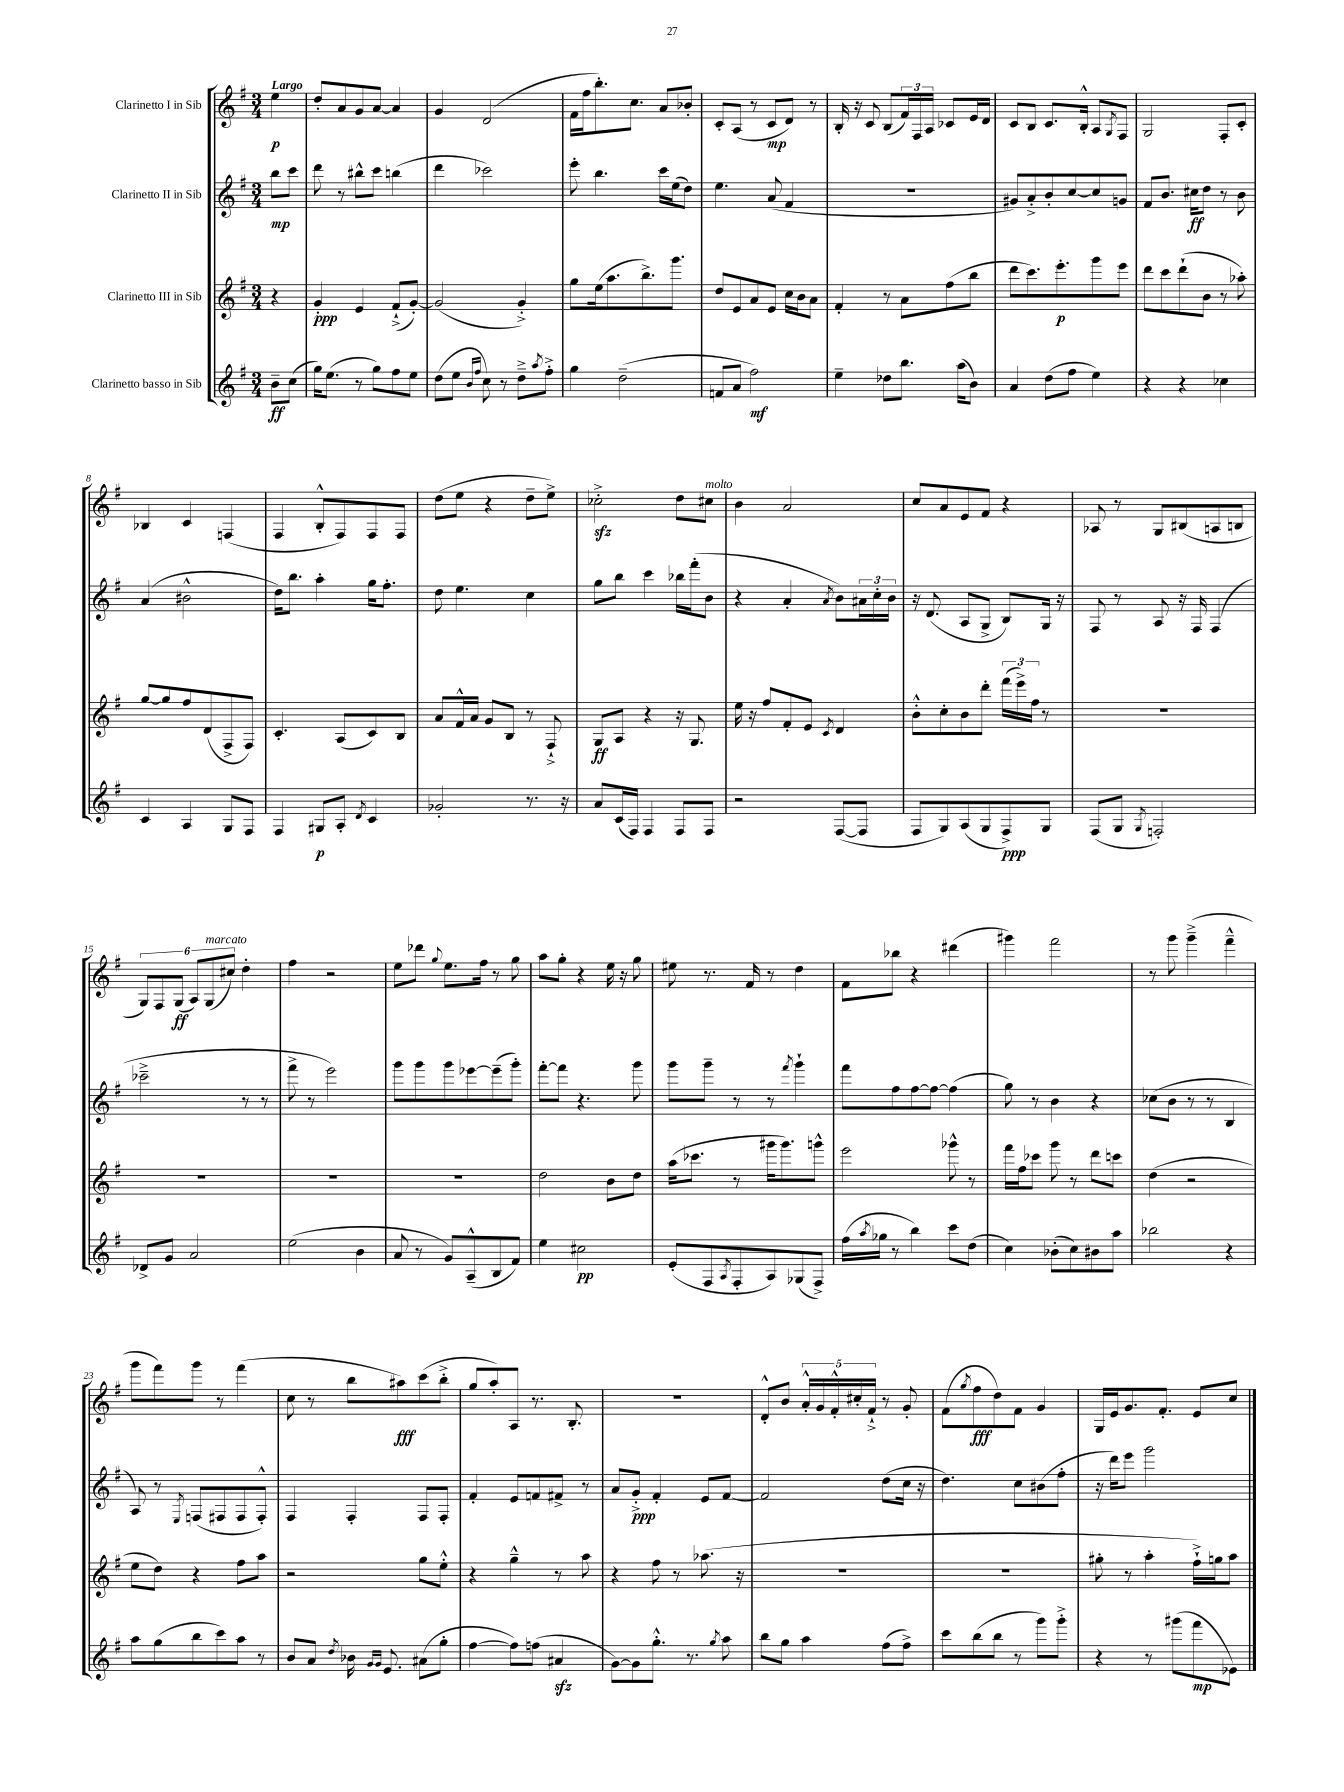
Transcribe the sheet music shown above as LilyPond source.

<<
\new StaffGroup <<
\new Staff = "s0" \with { instrumentName = "Clarinetto I in Sib" } {
    \clef treble \key g \major \numericTimeSignature \time 3/4 \partial 4 \tempo "Largo"
    e''4\p |
    d''8-. a'8 g'8 a'8~ a'4 |
    g'4 d'2( |
    fis'16 fis''16 b''8.-.) c''8. a'8 bes'8-. |
    c'8-. a8( r8 c'8\mp d'8) r8 |
    b16-. r16 c'8 b8( \tuplet 3/2 { fis'16) fis16 a16 } ces'8 e'16 d'16 |
    c'8 b8 c'8. b16-.-^ a8 \acciaccatura { g8 } fis8 |
    g2 fis8-. c'8-. |
    bes4 c'4 f4( |
    fis4 b8-.-^ fis8) fis8 fis8 |
    d''8( e''8 r4 d''8-- e''8->) |
    ces''2-.->\sfz d''8 cis''8^\markup { \italic "molto" } |
    b'4 a'2 |
    c''8 a'8 e'8 fis'8 r4 |
    aes8 r8 g8 bis8( a8 b8 |
    \tuplet 6/4 { g8) fis8 g8\ff( a8) g8^\markup { \italic "marcato" }( cis''8) } d''4-. |
    fis''4 r2 |
    e''8 des'''8 \appoggiatura { g''8 } e''8. fis''16 r8 g''8 |
    a''8 g''8-. r4 e''16 r16 g''8 |
    eis''8 r8. fis'16 r8 d''4 |
    fis'8 bes''8 r4 dis'''4( |
    gis'''4) fis'''2 |
    r8 g'''8 g'''4--->( fis'''4---^ |
    g'''8 fis'''8) g'''8 r8 fis'''4( |
    c''8 r8 b''8 ais''8\fff) c'''8( b''8-.-> |
    g''8 a''8-.) a8 r8. b8.-. |
    R2. |
    d'8-.-^ b'8 \tuplet 5/4 { a'16-.-^ g'16 fis'16-.-^ cis''16-. fis'16-!-> } r8 g'8-. |
    fis'8( \acciaccatura { g''8 } fis''8\fff d''8) fis'8 g'4 |
    g16 e'16 g'8. fis'8.-. e'8 c''8 \bar "|." |
}
\new Staff = "s1" \with { instrumentName = "Clarinetto II in Sib" } {
    \clef treble \key g \major \numericTimeSignature \time 3/4 \partial 4
    b''8\mp c'''8 |
    d'''8 r8 bis''8-^ c'''8 b''4( |
    d'''4 ces'''2) |
    e'''8-. b''4. c'''16 e''16( d''8) |
    e''4. a'8( fis'4 |
    R2. |
    gis'8) a'8-.-> b'8-. c''8~ c''8 g'8 |
    fis'8 b'8. cis''16\ff d''8 r8 b'8 |
    a'4( bis'2-^ |
    d''16) b''8. a''4-. g''16 fis''8.-. |
    d''8 e''4. c''4 |
    g''8 b''8 c'''4 bes''16 fis'''16-.( b'8 |
    r4 a'4-. \acciaccatura { a'8 } b'8) \tuplet 3/2 { ais'16 c''16-. b'16 } |
    r16 d'8.( a8 g8-> b8) g16 r16 |
    fis8 r8 a8 r16 fis16 fis4( |
    ces'''2---> r8 r8 |
    fis'''8-> r8 e'''2) |
    g'''8 g'''8 g'''8 ees'''8~ ees'''8--( g'''8-.) |
    fis'''8~-. fis'''8 r4. g'''8 |
    g'''8 g'''8-- r8 r8 \acciaccatura { fis'''8 } g'''4-! |
    fis'''8 fis''8 fis''8~ fis''8~ fis''4( |
    g''8) r8 b'4 r4 |
    ces''8( b'8 r8 r8 b4 |
    a8) r8 \acciaccatura { e8 } f8( fis8 fis8 fis8-.-^) |
    fis4 fis4-. fis8 fis8-. |
    fis'4-. e'8 f'8 fis'8-> r8 |
    a'8 g'8-.->\ppp fis'4-. e'8 fis'8~ |
    fis'2 d''8( c''16 r16 |
    d''4.) c''8 bis'8( fis''8-. |
    r16 d'''16) e'''8 g'''2 \bar "|." |
}
\new Staff = "s2" \with { instrumentName = "Clarinetto III in Sib" } {
    \clef treble \key g \major \numericTimeSignature \time 3/4 \partial 4
    r4 |
    g'4-.\ppp e'4 fis'8-!->( g'8~-.) |
    g'2( g'4-.->) |
    g''8 e''16( a''8. b''8.->) g'''8. |
    d''8 e'8 a'8 e'8 c''16 b'16 a'8 |
    fis'4-. r8 a'8 fis''8( b''8 |
    d'''8 c'''8.) e'''8.-.\p g'''8 e'''8 |
    d'''8 c'''8 d'''8-!( b'8 r8 aes''8-.) |
    g''8~ g''8 fis''8 d'8( fis8-> fis8) |
    c'4.-. a8( c'8) b8 |
    a'8 fis'16-^ a'16 g'8 b8 r8 fis8-!-> |
    g8\ff a8 r4 r16 g8. |
    e''16 r16 fis''8 fis'8-. e'8 \acciaccatura { c'8 } d'4 |
    b'8-.-^ c''8-. b'8 d'''8-. \tuplet 3/2 { fis'''16( e'''16->) fis''16 } r8 |
    R2. |
    R2. |
    R2. |
    R2. |
    d''2 b'8 d''8 |
    a''16( ces'''8. r8 gis'''16 gis'''8.) g'''8-^ |
    e'''2 ges'''8-^ r8 |
    fis'''16 fis''16 ces'''8 g'''8 r8 d'''8 c'''8 |
    d''4( r2 |
    e''8 d''8) r4 fis''8 a''8 |
    r2 g''8 e''8-.-^ |
    r4 g''4---^ r8 a''8 |
    r4 fis''8 r8 aes''8.( r16 |
    R2. |
    R2. |
    gis''8-. r8 a''4-. fis''16-!->) g''16 a''8 \bar "|." |
}
\new Staff = "s3" \with { instrumentName = "Clarinetto basso in Sib" } {
    \clef treble \key g \major \numericTimeSignature \time 3/4 \partial 4
    b'8--\ff c''8( |
    g''16) e''8.( r8 g''8) fis''8 e''8 |
    d''8( e''8 \grace { b'16 fis''16 } c''8) r8 d''8---> \acciaccatura { a''8 } fis''8-.-> |
    g''4 d''2--( |
    f'8 a'8 fis''2\mf) |
    e''4-- des''8 b''8. a''16( b'8) |
    a'4 d''8( fis''8 e''4) |
    r4 r4 ces''4 |
    c'4 a4 g8 fis8 |
    fis4 gis8\p a8-. \acciaccatura { d'8 } c'4 |
    ges'2-. r8. r16 |
    a'8 c'16( fis16) fis4 fis8 fis8 |
    r2 fis8~( fis8 |
    fis8 g8) a8( g8 fis8->\ppp) g8 |
    fis8( g8 \acciaccatura { g8 } f2-.) |
    des'8-> g'8 a'2 |
    e''2( b'4 |
    a'8 r8 g'8) a8---^( b8 fis'8) |
    e''4 cis''2\pp |
    e'8-.( fis8 \acciaccatura { a8 } fis8-. a8) ges8( fis8->) |
    fis''16( \acciaccatura { a''8 } ges''16 r8 b''4) c'''8 d''8( |
    c''4) bes'8-.( c''8) bis'8 a''8 |
    bes''2 r4 |
    a''8 g''8( b''8 c'''8) a''8 r8 |
    b'8 a'8 \acciaccatura { d''8 } bes'16 \grace { g'16 g'16 } e'8. ais'8( g''8-. |
    fis''4~ fis''8) f''8( ais'4\sfz |
    g'8~) g'8 g''8.-.-^ r8. \acciaccatura { g''8 } a''8 |
    b''8 g''8 a''4 fis''8( fis''8->) |
    c'''8 b''8( b''8 r8 g'''8) g'''8-.-> |
    r4 r8 gis'''8( fis'''8\mp ees'8) \bar "|." |
}
>>
>>
